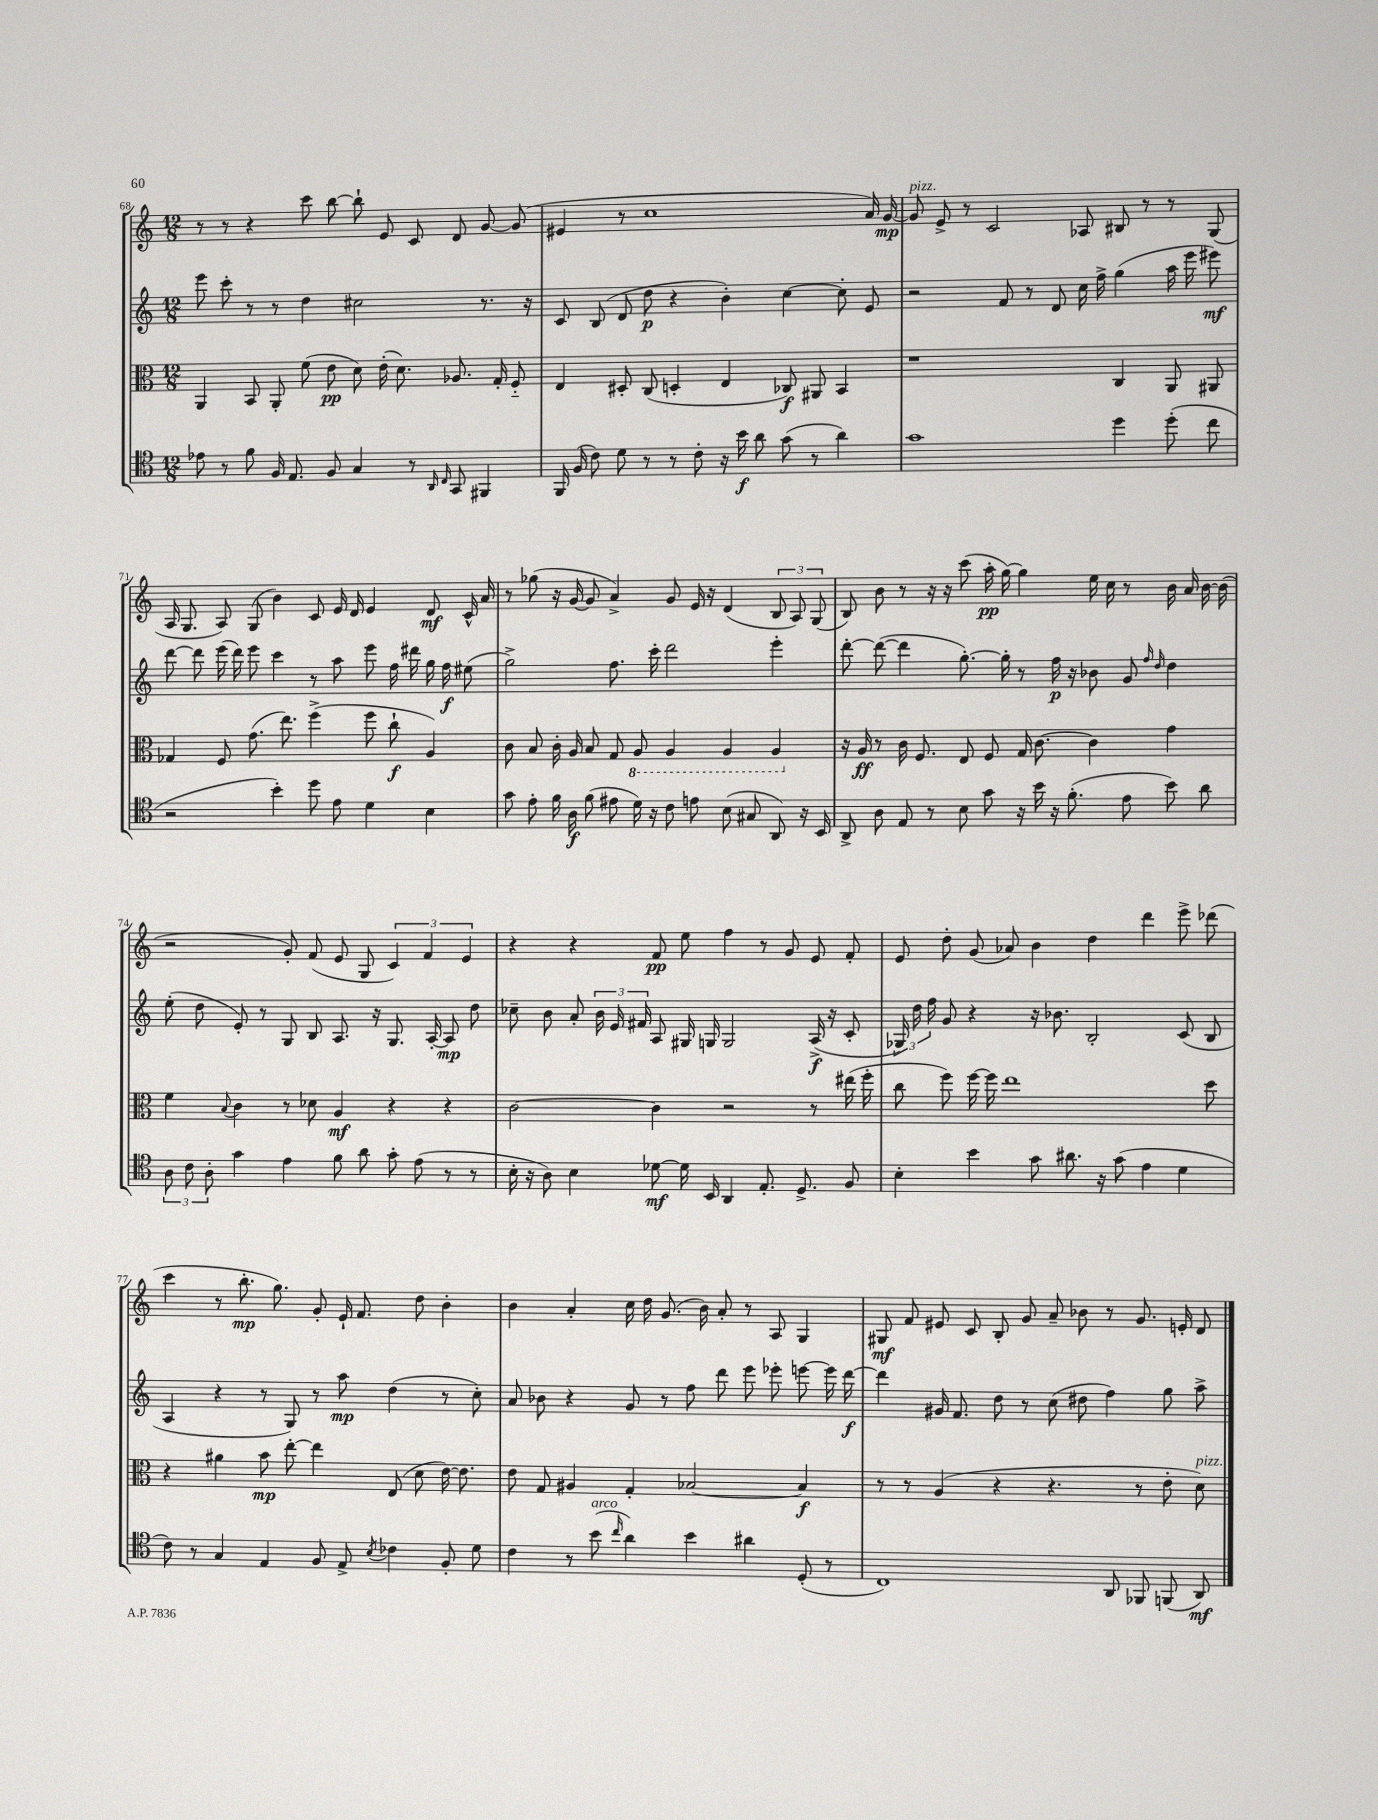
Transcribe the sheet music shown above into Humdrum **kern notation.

**kern	**dynam	**kern	**dynam	**kern	**dynam	**kern	**dynam
*part4	*part4	*part3	*part3	*part2	*part2	*part1	*part1
*staff4	*staff4	*staff3	*staff3	*staff2	*staff2	*staff1	*staff1
*clefC4	*	*clefC3	*	*clefG2	*	*clefG2	*
*k[]	*	*k[]	*	*k[]	*	*k[]	*
*M12/8	*	*M12/8	*	*M12/8	*	*M12/8	*
=68	=68	=68	=68	=68	=68	=68	=68
8e-X\	.	4AA/	.	8eee\	.	8r	.
8r	.	.	.	8ccc'\	.	8r	.
8f\	.	8BB/	.	8r	.	4r	.
16F/	.	8AA'/	.	8r	.	.	.
8.E/	.	.	.	.	.	.	.
.	.	(8f\	.	4dd\	.	8ccc\	.
8F/	.	8e\	pp	.	.	[8bb\	.
4G/	.	8d\)	.	2cc#X\	.	8bb`\]	.
.	.	(16e'\	.	.	.	8e/	.
.	.	8.d\)	.	.	.	.	.
8r	.	.	.	.	.	8c/	.
16qqAA/	.	.	.	.	.	.	.
16qqC/	.	.	.	.	.	.	.
8GG/	.	8.A-X/	.	.	.	8d/	.
4FF#X/	.	.	.	8.r	.	[8g/	.
.	.	16G'/	.	.	.	.	.
.	.	8F/	.	.	.	(8g/]	.
.	.	.	.	16r	.	.	.
=69	=69	=69	=69	=69	=69	=69	=69
16FF/	.	4E/	.	8c/	.	4e#X/	.
(16F/	.	.	.	.	.	.	.
8c\)	.	.	.	(8B/	.	.	.
8d\	.	8D#X'/	.	8d/	.	8r	.
8r	.	(8C/	.	8dd\	p	1cc	.
8r	.	4Dn'/	.	4r	.	.	.
8c'\	.	.	.	.	.	.	.
16r	.	4E/	.	4b'\)	.	.	.
16b\	f	.	.	.	.	.	.
8a\	.	.	.	.	.	.	.
(8g\	.	8C-X/)	f	[4cc\	.	.	.
8r	.	8AA#X/	.	.	.	.	.
4a\)	.	4BB/	.	8cc'\]	.	.	.
.	.	.	.	8e/	.	16a/)	.
.	.	.	.	.	.	[16g/	mp
=70	=70	=70	=70	=70	=70	=70	=70
!	!	!	!	!	!	!LO:TX:a:i:t=pizz.	!
1g	.	1r	.	2r	.	8g/]	.
.	.	.	.	.	.	8e^/	.
.	.	.	.	.	.	8r	.
.	.	.	.	.	.	2c/	.
.	.	.	.	8f/	.	.	.
.	.	.	.	8r	.	.	.
.	.	.	.	8d/	.	.	.
.	.	.	.	16cc\	.	8A-X/	.
.	.	.	.	16ff^\	.	.	.
4dd\	.	4C/	.	(4gg\	.	8B#X/	.
.	.	.	.	.	.	8r	.
(8dd'\	.	8AA/	.	16aa\	.	8r	.
.	.	.	.	16eee\	.	.	.
8cc\	.	8AA#X/	.	8eee#X\)	mf	(8G/	.
!!LO:LB:g=z
=71	=71	=71	=71	=71	=71	=71	=71
2r	.	4G-X/	.	[8ddd\	.	16A/	.
.	.	.	.	.	.	8.G/	.
.	.	.	.	8ddd\]	.	.	.
.	.	8F/	.	(16eee\	.	8A/)	.
.	.	.	.	16ddd\)	.	.	.
.	.	(8.g\	.	8eee\	.	(8G/	.
4b'\)	.	.	.	4ccc\	.	4b\)	.
.	.	8.ee\)	.	.	.	.	.
8dd\	.	(4ff^\	.	8r	.	8c/	.
8e\	.	.	.	8aa\	.	16e/	.
.	.	.	.	.	.	16d/	.
4d\	.	8ff\	.	8eee\	.	4e/	.
.	.	8cc`\	f	16ff\	.	.	.
.	.	.	.	16ddd#X\	.	.	.
4B\	.	4A/)	.	16gg\	.	8d/	mf
.	.	.	.	16ff\	f	.	.
.	.	.	.	(8ee#X\	.	16c^^/	.
.	.	.	.	.	.	16a/	.
=72	=72	=72	=72	=72	=72	=72	=72
8g\	.	8c\	.	2gg^\)	.	8r	.
8e'\	.	8B/	.	.	.	(8gg-X\	.
16f\	.	16c'\	.	.	.	16r	.
16A\	f	16A/	.	.	.	[16g/	.
(8f\	.	8B/	.	.	.	8g/]	.
8e#X\	.	8G/	.	8.ff\	.	4a^/)	.
*	*	*8ba	*	*	*	*	*
16d\)	.	8AA/	.	.	.	.	.
16r	.	.	.	16ccc'\	.	.	.
8c\	.	4AA/	.	2ddd\	.	8g/	.
8en\	.	.	.	.	.	16e/	.
.	.	.	.	.	.	16r	.
(8B\	.	4AA/	.	.	.	(4d/	.
8G#X/	.	.	.	.	.	.	.
8AA/)	.	4AA/	.	4eee'\	.	12B/	.
.	.	.	.	.	.	12A/)	.
16r	.	.	.	.	.	.	.
.	.	.	.	.	.	(12G/	.
16BB/	.	.	.	.	.	.	.
=73	=73	=73	=73	=73	=73	=73	=73
*	*	*X8ba	*	*	*	*	*
8AA^/	.	16r	.	[8ddd'\	.	8B/)	.
.	.	16A/	ff	.	.	.	.
8A\	.	8r	.	(8ddd\_	.	8b\	.
8E/	.	16c\	.	4ddd\]	.	8r	.
.	.	8.F/	.	.	.	.	.
8r	.	.	.	.	.	16r	.
.	.	.	.	.	.	16r	.
8B\	.	8E/	.	[8.gg'\)	.	(8ccc\	.
8g\	.	8F/	.	.	.	16aa'\	pp
.	.	.	.	16gg'\]	.	[16gg\)	.
16r	.	16G/	.	8r	.	4gg\]	.
16b\	.	[8.c\	.	.	.	.	.
16r	.	.	.	16ff\	p	.	.
(8.f'\	.	.	.	16r	.	.	.
.	.	4c\]	.	8b-X\	.	16ee\	.
.	.	.	.	.	.	16cc\	.
8e\	.	.	.	8g/	.	8r	.
.	.	.	.	16qqff/	.	.	.
.	.	.	.	16qqdd/	.	.	.
8b\)	.	4g\	.	4dd\	.	16b\	.
.	.	.	.	.	.	16a/	.
8a\	.	.	.	.	.	[16b\	.
.	.	.	.	.	.	(16b\]	.
!!LO:LB:g=z
=74	=74	=74	=74	=74	=74	=74	=74
12A\	.	4f\	.	(8ee'\	.	2r	.
12c\	.	.	.	.	.	.	.
.	.	.	.	8dd\	.	.	.
12A'\	.	.	.	.	.	.	.
.	.	8qqB/	.	.	.	.	.
4g\	.	4c\	.	8e'/)	.	.	.
.	.	.	.	8r	.	.	.
4e\	.	8r	.	8G/	.	8g'/)	.
.	.	8d-X\	.	8B/	.	(8f/	.
8f\	.	4A/	mf	8.A/	.	8e/	.
8a\	.	.	.	.	.	8G/	.
.	.	.	.	16r	.	.	.
8g'\	.	4r	.	8.G/	.	6c/)	.
(8e\	.	.	.	.	.	.	.
.	.	.	.	.	.	6f/	.
.	.	.	.	[16A'/	.	.	.
8r	.	4r	.	8A/]	mp	.	.
.	.	.	.	.	.	6e/	.
8r	.	.	.	8dd\	.	.	.
=75	=75	=75	=75	=75	=75	=75	=75
16B'\	.	[2c\	.	8cc-X~\	.	4r	.
16r	.	.	.	.	.	.	.
8A\)	.	.	.	8b\	.	.	.
4B\	.	.	.	8a'/	.	4r	.
.	.	.	.	24b\	.	.	.
.	.	.	.	24e/	.	.	.
.	.	.	.	24f#X/	.	.	.
[8d-X\	mf	4c\]	.	8A/	.	8f/	pp
16d-\]	.	.	.	16G#X/	.	8ee\	.
16BB/	.	.	.	16Gn/	.	.	.
4AA/	.	2r	.	2G/	.	4ff\	.
8.E'/	.	.	.	.	.	8r	.
.	.	.	.	.	.	8g/	.
8.D^/	.	.	.	.	.	.	.
.	.	8r	.	(16A^/	f	8e/	.
.	.	.	.	16r	.	.	.
8F/	.	(16ee#X\	.	8c'/	.	8f'/	.
.	.	16ff'\	.	.	.	.	.
=76	=76	=76	=76	=76	=76	=76	=76
4B'\	.	8cc\	.	24G-X/)	.	8e/	.
.	.	.	.	24dd\	.	.	.
.	.	.	.	24ff\	.	.	.
.	.	8ff\)	.	8g/	.	8dd'\	.
4b\	.	[16ff\	.	4r	.	(8g/	.
.	.	16ff\]	.	.	.	.	.
.	.	1ee	.	.	.	8a-X/)	.
8g\	.	.	.	16r	.	4b\	.
.	.	.	.	8.b-X\	.	.	.
8.a#X\	.	.	.	.	.	.	.
.	.	.	.	2B'/	.	4dd\	.
16r	.	.	.	.	.	.	.
(8g\	.	.	.	.	.	.	.
4e\	.	.	.	.	.	4ddd\	.
4d\	.	.	.	(8c/	.	8eee^\	.
.	.	8dd\	.	8B/	.	(8ddd-X\	.
!!LO:LB:g=z
=77	=77	=77	=77	=77	=77	=77	=77
8c\)	.	4r	.	4A/	.	4ccc\	.
8r	.	.	.	.	.	.	.
4G/	.	4a#X\	.	4r	.	8r	.
.	.	.	.	.	.	8.bb'\	mp
4E/	.	8b\	mp	8r	.	.	.
.	.	.	.	.	.	8.gg\)	.
.	.	[8ee'\	.	8G/)	.	.	.
8F/	.	4ee\]	.	8r	.	8g'/	.
8E^/	.	.	.	8aa\	mp	16e`/	.
.	.	.	.	.	.	8.f/	.
8qB/	.	.	.	.	.	.	.
4c-X\	.	(8E/	.	(4dd\	.	.	.
.	.	8d\	.	.	.	8dd\	.
8F'/	.	[16e\)	.	8r	.	4b'\	.
.	.	8.e\]	.	.	.	.	.
8d\	.	.	.	8cc'\)	.	.	.
=78	=78	=78	=78	=78	=78	=78	=78
4c\	.	8e\	.	8a/	.	4b\	.
.	.	8G/	.	8b-X\	.	.	.
8r	.	4A#X/	.	4r	.	4a'/	.
!LO:TX:a:i:t=arco	!	!	!	!	!	!	!
(8b\	.	.	.	.	.	.	.
16qqcc/	.	.	.	.	.	.	.
4a\)	.	4G'/	.	8g/	.	16cc\	.
.	.	.	.	.	.	16dd\	.
.	.	.	.	8r	.	(8.g/	.
4b\	.	[2B-X/	.	8ff\	.	.	.
.	.	.	.	.	.	16b\)	.
.	.	.	.	8ddd\	.	8a'/	.
4a#X\	.	.	.	8eee\	.	8r	.
.	.	.	.	8eee-X'\	.	8A/	.
(8D'/	.	4B-/]	f	[8eeen\	.	4G/	.
8r	.	.	.	16eee\]	.	.	.
.	.	.	.	[16ddd\	f	.	.
=79	=79	=79	=79	=79	=79	=79	=79
1C)	.	8r	.	4ddd\]	.	8G#X/	mf
.	.	8r	.	.	.	8f/	.
.	.	(4A/	.	16g#X/	.	8e#X/	.
.	.	.	.	8.f/	.	.	.
.	.	.	.	.	.	8c/	.
.	.	4r	.	8dd\	.	8B'/	.
.	.	.	.	8r	.	8g/	.
.	.	4.r	.	(8cc\	.	8a~/	.
.	.	.	.	8dd#X\	.	8b-X\	.
8AA/	.	.	.	4ff\)	.	8r	.
8FF-X/	.	8r	.	.	.	8.g/	.
(8FFn/	.	8e'\	.	8gg\	.	.	.
.	.	.	.	.	.	16en'/	.
!	!	!LO:TX:a:i:t=pizz.	!	!	!	!	!
8AA/)	mf	8d\)	.	8aa^\	.	8d/	.
==	==	==	==	==	==	==	==
*-	*-	*-	*-	*-	*-	*-	*-
